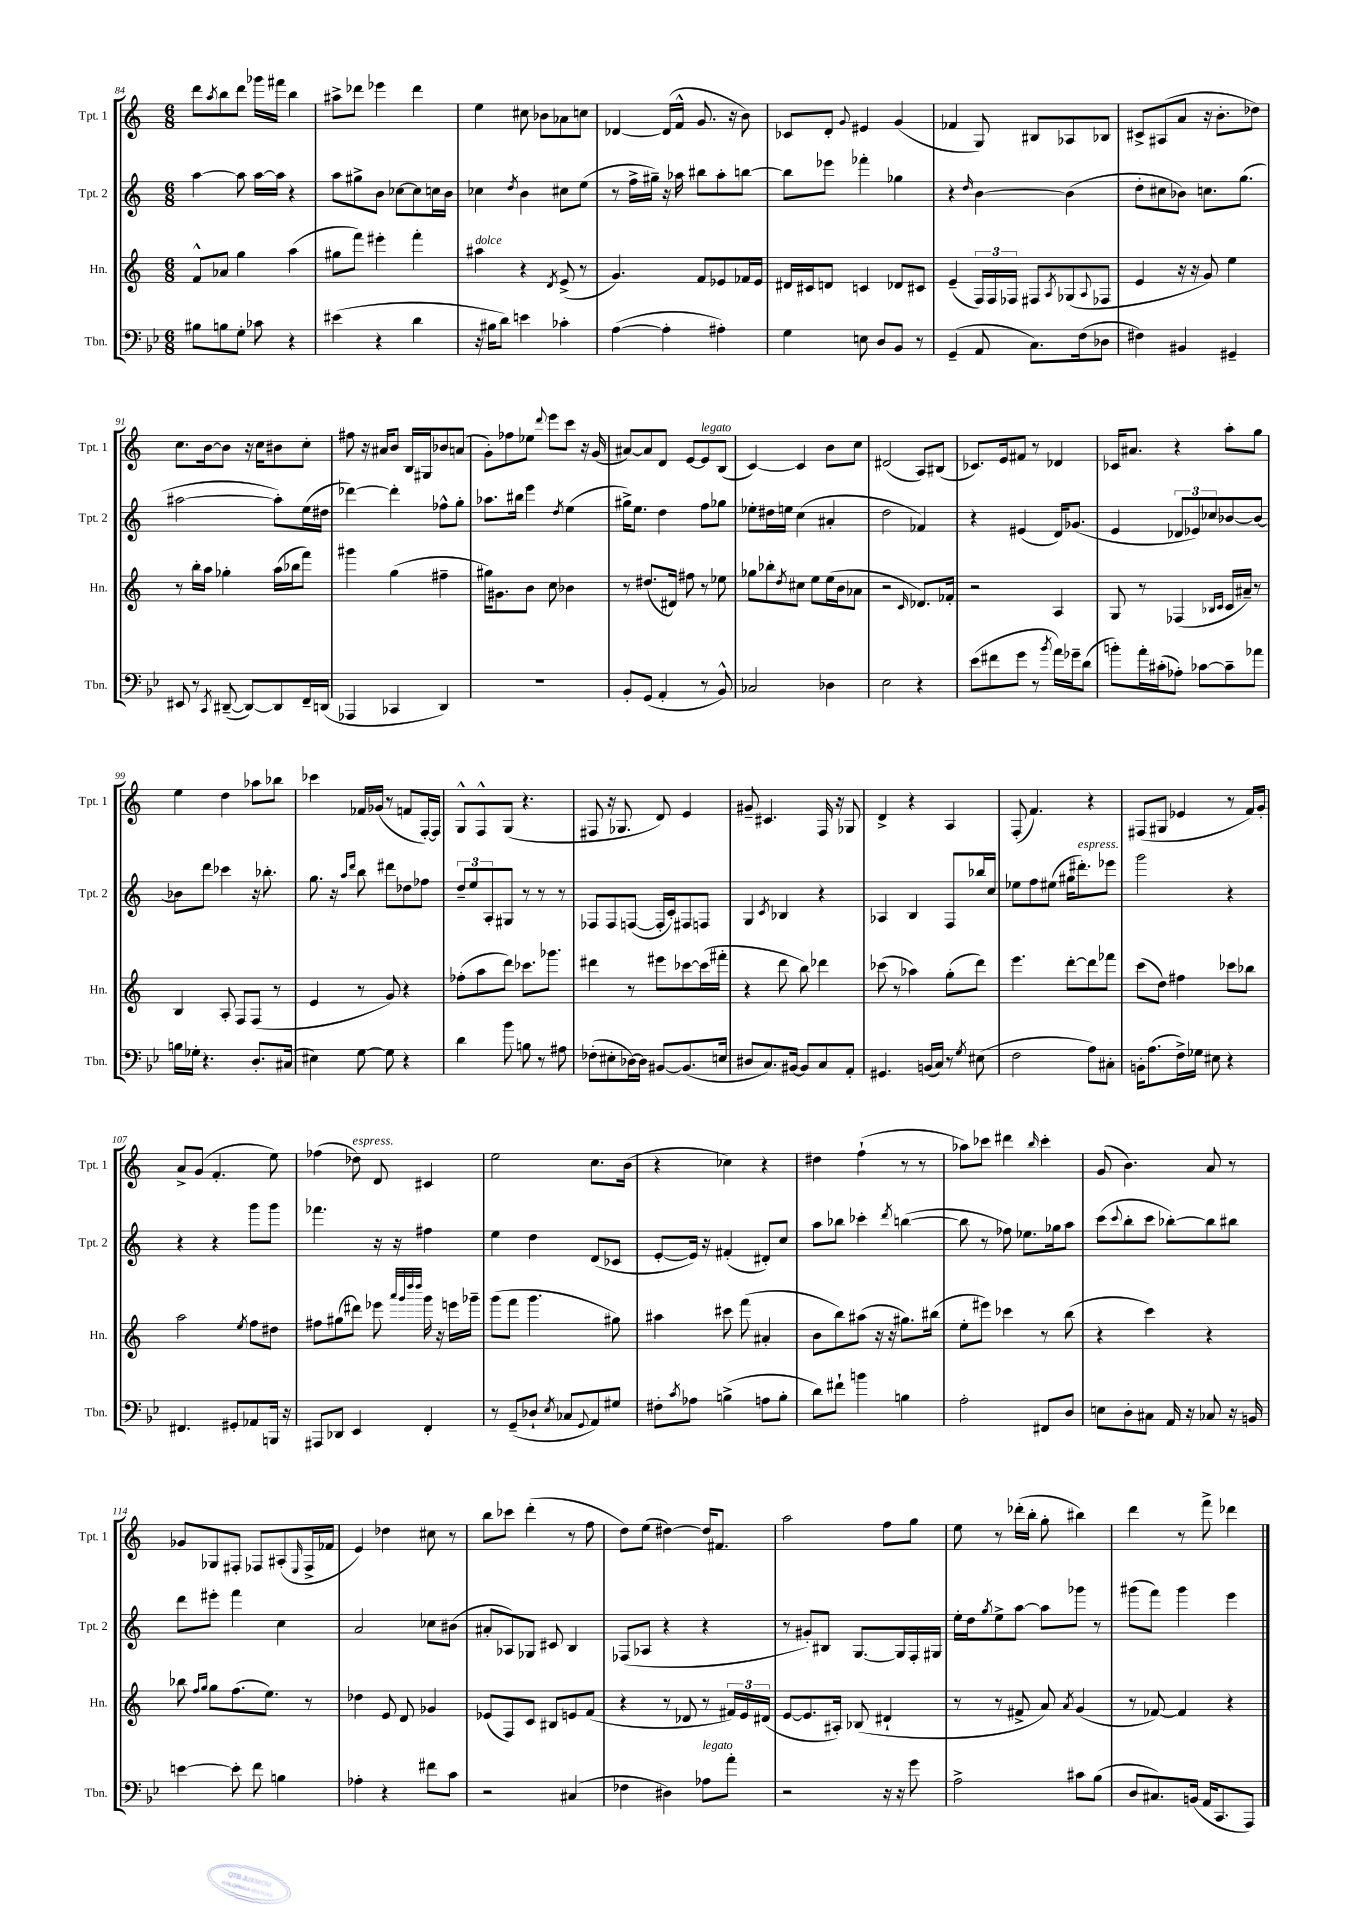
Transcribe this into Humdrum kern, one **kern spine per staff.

**kern	**kern	**kern	**kern
*part4	*part3	*part2	*part1
*staff4	*staff3	*staff2	*staff1
*I"Tbn.	*I"Hn.	*I"Tpt. 2	*I"Tpt. 1
*I'Tbn.	*I'Hn.	*I'Tpt. 2	*I'Tpt. 1
*clefF4	*clefG2	*clefG2	*clefG2
*k[b-e-]	*k[]	*k[]	*k[]
*M6/8	*M6/8	*M6/8	*M6/8
=84	=84	=84	=84
8B#X\L	8f^^/L	[4aa\	8ddd\L
.	.	.	8qaa/
8Bn\	8a-X/J	.	8bb\
8G'\J	4gg\	8aa\]	8ddd\J
8c-X\	.	[16aa\LL	16ggg-X\LL
.	.	16aa\JJ]	16fff#X\JJ
4r	(4aa\	4r	4bb\
=85	=85	=85	=85
(4e#X\	8gg#X\L	8aa\L	8aa#X^\L
.	8fff\J)	8gg#X^\	8ddd-X\J
4r	4eee#X'\	8b\J	4eee-X\
.	.	[8cc-X\L	.
4d\	4fff'\	8cc-\]	4ddd-\
.	.	16ccn\L	.
.	.	16b\JJ	.
=86	=86	=86	=86
!	!LO:TX:a:i:t=dolce	!	!
16r	4aa#X\	4cc-X\	4ee\
16B#X\KL	.	.	.
8d\J)	.	.	.
.	.	8qdd/	.
4en\	4r	4b\	8cc#X\
.	.	.	8b-X\L
.	8qd/	.	.
4c-X'\	(8e^/	8cc#X\L	8a-X\
.	8r	(8ee\J	8ccn\J
=87	=87	=87	=87
([4A\	4.g/)	8r	[4d-X/
.	.	16ff^\LL	.
.	.	16gg#X~\JJ)	.
4A'\]	.	16r	(16d-/LL]
.	.	16aa-X\	16f^^/JJ
.	8f/L	8bb#X\L	8.g/
4A#X'\)	8e-X/	8aa-'\	.
.	.	.	16r
.	16f-X/L	[8bbn\J	8b\)
.	16e-/JJ	.	.
=88	=88	=88	=88
4G\	16d#X/LL	8bb\L]	8c-X/L
.	16c#X/J	.	.
.	8dn/J	8eee-X\J	8d'/J
.	.	.	8qqg/
8En\	4cn/	4fff-X'\	4e#X/
8D/L	.	.	.
8BB-/J	8d-X/L	4gg-X\	(4g/
8r	8c#X/J	.	.
=89	=89	=89	=89
(4GG~/	(4e~/	4r	4f-X/
.	.	16qqdd/	.
8AA/	24F/LL)	[4b\	8G/)
.	24F/	.	.
.	24F-X/JJ	.	.
8.C\L)	8F#X/L	.	8B#X/L
.	8qA/	.	.
.	(8G-X/	(4b\]	8A-X/
(16F\k	.	.	.
.	8qqA/	.	.
8D-X\J	8F-X/J	.	8B-X/J
=90	=90	=90	=90
4F#X\)	4e/	8dd'\L	8c#X^/L
.	.	8cc#X\	(8A#X/
4BB#X/	16r	8b-X\J)	8a/J
.	16r	.	.
.	8g/)	8.ccn\L	16r
.	.	.	8.b'\L
4GG#X~/	4ee\	.	.
.	.	(8.gg\J	.
.	.	.	8dd-X\J)
!!LO:LB:g=z
=91	=91	=91	=91
8EE#X/	8r	[2aa#X\	8.cc\L
8r	16bb'\LL	.	.
.	16aa\JJ	.	[16b\k
8qCC/	.	.	.
([8DD#X~/	4gg-X'\	.	8b\J]
8DD#/L_)	.	.	16r
.	.	.	16cc\KL
8DD#/]	(16aa\LL	8aa#'\L])	8b#X\
.	16bb-X\J	.	.
16FF~/L	8fff\J)	(16ee\L	8cc'\J
(16DDn/JJ	.	16dd#X\JJ	.
=92	=92	=92	=92
4AAA-X/	4ggg#X\	[4ddd-X\)	8ff#X\
.	.	.	16r
.	.	.	16a#X/KL
4CC-X/	(4gg\	4ddd-'\]	8b/J
.	.	.	16B/LL
.	.	.	16G#X/J
4DD/)	4ff#X~\	8ff-X^^\L	8b-X/
.	.	8gg'\J	(8an/J
=93	=93	=93	=93
2.r	16gg#X\KL)	8.aa-X\L	8g'\L)
.	8.g#X\	.	.
.	.	.	8ff-X\
.	.	16bb#X\Jk	.
.	8b\J	4eee\	8ee-X\J
.	.	.	8qqddd/
.	8cc\	.	8eee\L
.	.	8qdd/	.
.	4b-X\	(4ee\	8ccc\J
.	.	.	16r
.	.	.	(16g/
=94	=94	=94	=94
8BB-'/L	8r	16gg#X^\KL)	[8a#X/L)
.	.	8.ee\J	.
(8GG/J	(8.dd#X/L	.	8a#/]
4AA'/	.	4dd\	8d/J
.	16d#X/Jk)	.	.
.	8ff#X\	.	[8e/L
!	!	!	!LO:TX:a:i:t=legato
8r	8r	8ff\L	8e/]
8BB-^^/)	8ee-X\	8gg-X\J	(8B/J
=95	=95	=95	=95
2C-X/	8gg-X\L	8ee-X'\L	[4c/)
.	8bb-X'\	16dd#X\L	.
.	.	16een\JJ	.
.	8qdd/	.	.
.	8cc#X\J	(4cc\	4c/]
.	8ee\L	.	.
4D-X\	(16ee\L	4a#X'/	8b\L
.	16b\J	.	.
.	8a-X\J	.	8cc\J
=96	=96	=96	=96
2E-\	2r	2dd\	(2d#X/
.	16qqc/	.	.
4r	8.d-X/L)	4f-X/)	8A/L)
.	.	.	(8B#X/J
.	16f-X'/Jk	.	.
=97	=97	=97	=97
(8e-\L	2r	4r	8.c-X/L)
8f#X\	.	.	.
.	.	.	16e/k
8g\J	.	(4e#X/	8f#X/J
8r	.	.	8r
8qb-/	.	.	.
16a\LL)	4A/	16d/KL)	4d-X/
16g-X~\J	.	(8.g-X/J	.
(8d\J	.	.	.
=98	=98	=98	=98
8bn'\L)	8G/	4e/	16c-X/KL
.	.	.	8.a#X/J
16a'\L	8r	.	.
(16c#X'\J	.	.	.
8A-X'\J)	(4F-X/	12d-X/L	4r
.	.	12e-X/)	.
[8c-X\L	.	.	.
.	.	12cc-X/	.
.	16qqB-X/LL	.	.
.	16qqc/JJ	.	.
8c-~\]	16c/LL	[8b-X/	8aa'\L
.	16a#X~/JJ)	.	.
8a-X\J	8r	8b-/J_	8gg\J
!!LO:LB:g=z
=99	=99	=99	=99
16Bn\LL	4B/	8b-X\L]	4ee\
16G-X'\JJ	.	.	.
4.r	.	8ddd\J	.
.	8A'/	4ccc-X\	4dd\
.	8F/L	.	.
8.D'/L	(8F/J	16r	8aa-X\L
.	.	8.bb-X'\	.
.	8r	.	8bb-X\J
(16C#X/Jk	.	.	.
=100	=100	=100	=100
4E#X\)	4e/	8.gg\	4ccc-X\
.	.	16r	.
.	.	16qqaa/LL	.
.	.	16qqddd/JJ	.
[8G\	8r	8bb\	16f-X/LL
.	.	.	(16g-X/JJ
8G\]	8g/)	8ddd#X\L	8r
4r	4r	8dd-X\	8fn/L
.	.	8ff-X\J	[16F'/L)
.	.	.	16F/JJ]
=101	=101	=101	=101
4d\	(8ff-X'\L	12dd~/L	8G^^/L
.	.	12ee/	.
.	8aa\	.	8F^^/
.	.	12A'/	.
8b-\	8ddd\J)	8G#X/J	(8G/J
8Bn\	8.ccc-X\L	8r	4.r
8r	.	8r	.
.	8.ggg-X\J	.	.
8A#X\	.	8r	.
=102	=102	=102	=102
(8F-X'\L	4ddd#X\	8F-X/L	8F#X/
8E#X'\	.	8F-/	16r
.	.	.	8.G-X/
[16D-X\L)	8r	([8Fn/J	.
16D-\JJ]	.	.	.
[8BB#X/L	8eee#X\L	16F'/LL]	8d/)
.	.	16c'/J)	.
(8.BB#/]	[8ccc-X\	8F#X/	4e/
.	(16ccc-\L]	8Fn/J	.
16En/Jk	16fff#X'\JJ	.	.
=103	=103	=103	=103
8D#X/L	4r	4G/	8g#X~/
8.C/)	.	.	4.c#X/
.	.	8qc/	.
.	8ddd\	4B-X/	.
[16BB#X/Jk	.	.	.
8BB#/L]	8bb\)	.	.
8C/	4ddd-X\	4r	16F/
.	.	.	16r
8AA'/J	.	.	8G-X/
=104	=104	=104	=104
4.GG#X/	(8ccc-X\	4A-X/	4d^/
.	8r	.	.
.	4aa-X\)	4B/	4r
(16BBn/LL	.	.	.
16C/JJ)	.	.	.
8r	(8gg'\L	8F/L	4A/
8qG/	.	.	.
(8E#X\	8ddd\J)	16bb-X/L	.
.	.	16cc/JJ	.
=105	=105	=105	=105
2F\	4.eee\	8ee-X\L	(8F'/
.	.	8ff\	4.f/)
.	.	(8ee#X\J	.
.	[8ddd'\L	16gg#X\KL	.
!	!	!LO:TX:a:i:t=espress.	!
.	.	8.ddd#X'\)	.
8A\L)	8ddd\]	.	4r
8C#X'\J	8fff-X\J	8eee-X\J	.
=106	=106	=106	=106
16BBn'\KL	(8ccc\L	2ggg\	(8F#X/L
(8.A\	.	.	.
.	8dd\J)	.	8G#X/J
16F^\L)	4ff#X\	.	4e-X/
16G-X\JJ	.	.	.
8E#X\	.	.	.
4r	8ccc-X\L	4r	8r
.	8bb-X\J	.	16f/LL)
.	.	.	16g'/JJ
!!LO:LB:g=z
=107	=107	=107	=107
4.FF#X/	2aa\	4r	8a^/L
.	.	.	(8g/J
.	.	4r	4.f'/
8GG#X'/L	.	.	.
.	8qee/	.	.
8AA-X/	8ff\L	8ggg\L	.
16BBBn/Jk	8dd#X\J	8ggg\J	8ee\)
16r	.	.	.
=108	=108	=108	=108
8AAA#X/L	8ff#X\L	4.fff-X\	(4ff-X\
8DD-X/J	(8gg#X\	.	.
!	!	!	!LO:TX:a:i:t=espress.
4EE-/	8ddd#X\J)	.	8dd-X\)
.	8eee-X\	16r	8d/
.	.	16r	.
.	32qqaaa/LLL	.	.
.	32qqggg/	.	.
.	32qqdddd/	.	.
.	32qqdddd/JJJ	.	.
4FF'/	16ggg\	4ff#X\	4c#X/
.	16r	.	.
.	16eeen\LL	.	.
.	16ggg-X~\JJ	.	.
=109	=109	=109	=109
8r	(8ggg\L	4ee\	2ee\
(8GG~/L	8fff\J	.	.
8D-X`/J	4.ggg\	4dd\	.
8qE-/	.	.	.
8C-X/L	.	.	.
8qqGG/	.	.	.
8AA/)	.	(8d/L	8.cc\L
8G#X/J	8gg#X\)	8c-X/J	.
.	.	.	(16b\Jk
=110	=110	=110	=110
8F#X'\L	4aa#X\	[8e'/L	4r
8qc/	.	.	.
8A-X\J	.	16e/Jk])	.
.	.	16r	.
(4Bn^\	8ccc#X\	(4f#X'/	4cc-X\)
.	(8fff\	.	.
8An\L	4a#X'/	8d#X'/L)	4r
8B'\J	.	8cc/J	.
=111	=111	=111	=111
8d\L)	8b\L	8aa\L	4dd#X\
8f#X`\J	8bb\)	8bb-X\J	.
4bn\	(8aa#X\J	4ccc-X'\	(4ff`\
.	16r	.	.
.	16r	.	.
.	.	8qddd/	.
4Bn\	8.gg#X\L)	([4bbn\	8r
.	.	.	8r
.	(16bb#X\Jk	.	.
=112	=112	=112	=112
2A'\	8ee'\L	8bb\]	8aa-X\L)
.	8eee#X\J)	8r	8ccc-X\J
.	4ccc-X\	8ff-X\)	4ddd#X\
.	.	8.ee-X\L	.
.	.	.	16qqbb/
8FF#X/L	8r	.	4ccc-'\
.	.	16gg-X\k	.
8D/J	(8bb\	8aa\J	.
=113	=113	=113	=113
8En\L	4r	(8ccc\L	(8g/
.	.	8qqccc/	.
8D'\	.	8bb'\	4.b\)
8C#X\J	4ccc\)	8ccc\J	.
16AA/	.	[8bb-X'\L)	.
16r	.	.	.
8C-X/	4r	8bb-\]	8a/
16r	.	8bb#X\J	8r
16BBn/	.	.	.
!!LO:LB:g=z
=114	=114	=114	=114
[4en\	8bb-X\	8ddd\L	8g-X/L
.	16qqff/LL	.	.
.	16qqgg/JJ	.	.
.	8gg\L	8eee#X'\J	8G-X/
8e'\]	(8.ff\	4fff\	8F#X'/J
8f\	.	.	8F-X/L
.	8.ee\J)	.	.
4Bn\	.	4cc\	(8A#X'/
.	.	.	16qqE/
.	8r	.	16F-^/L
.	.	.	16f-X/JJ
=115	=115	=115	=115
4A-X'\	4dd-X\	2a/	4e/)
4r	8e/	.	4dd-X\
.	8d/	.	.
8f#X\L	4g-X/	8cc-X\L	8cc#X\
8c\J	.	(8b#X\J	8r
=116	=116	=116	=116
2r	(8e-X/L	8a#X'/L	8bb\L
.	8F/)	8A-X/)	8ccc-X\J
.	8c/J	8G-X/J	(4ddd'\
.	8B#X/L	8c#X/	.
(4C#X/	8en/	4B/	8r
.	(8f/J	.	8ff\
=117	=117	=117	=117
4F-X\	4r	(8F-X/L	8dd\L)
.	.	8A-X/J	(8ee\J
4D#X\)	8r	4r	[4dd#X\)
.	8d-X/	.	.
!LO:TX:a:i:t=legato	!	!	!
8A-X\L	8r	4r	16dd#/KL]
.	.	.	8.f#X/J
8a'\J	24f#X/LL)	.	.
.	24e/	.	.
.	(24d#X/JJ	.	.
=118	=118	=118	=118
2r	[8e/L	8r	2aa\
.	8.e/]	8g#X'/L)	.
.	.	8B#X/J	.
.	16A#X'/Jk)	.	.
.	(8B-X/	[8.G/L	.
16r	4d#X`/	.	8ff\L
16r	.	16G/L]	.
8g\	.	16F'/	8gg\J
.	.	16G#X/JJ	.
=119	=119	=119	=119
2A^\	8r	16ee'\LL	8ee\
.	.	16dd\J	.
.	.	8qgg/	.
.	8r	8ee^\	8r
.	8f#X^/	[8aa\J	(16ddd-X'\LL
.	.	.	16bb'\JJ
.	8a/)	8aa\L]	8gg'\
.	8qa/	.	.
8c#X\L	(4g/	8ggg-X\J	4bb#X\)
(8B-\J	.	8r	.
=120	=120	=120	=120
8D/L	8r	(8ggg#X\L	4ddd\
8.C#X/)	[8f-X/)	8fff\J)	.
.	4f-/]	4ggg#\	8r
(16BBn/Jk	.	.	.
16AA/KL	.	.	8fff^\
8.CC/	.	.	.
.	4r	4eee\	4ddd-X\
8AAA/J)	.	.	.
==	==	==	==
*-	*-	*-	*-
